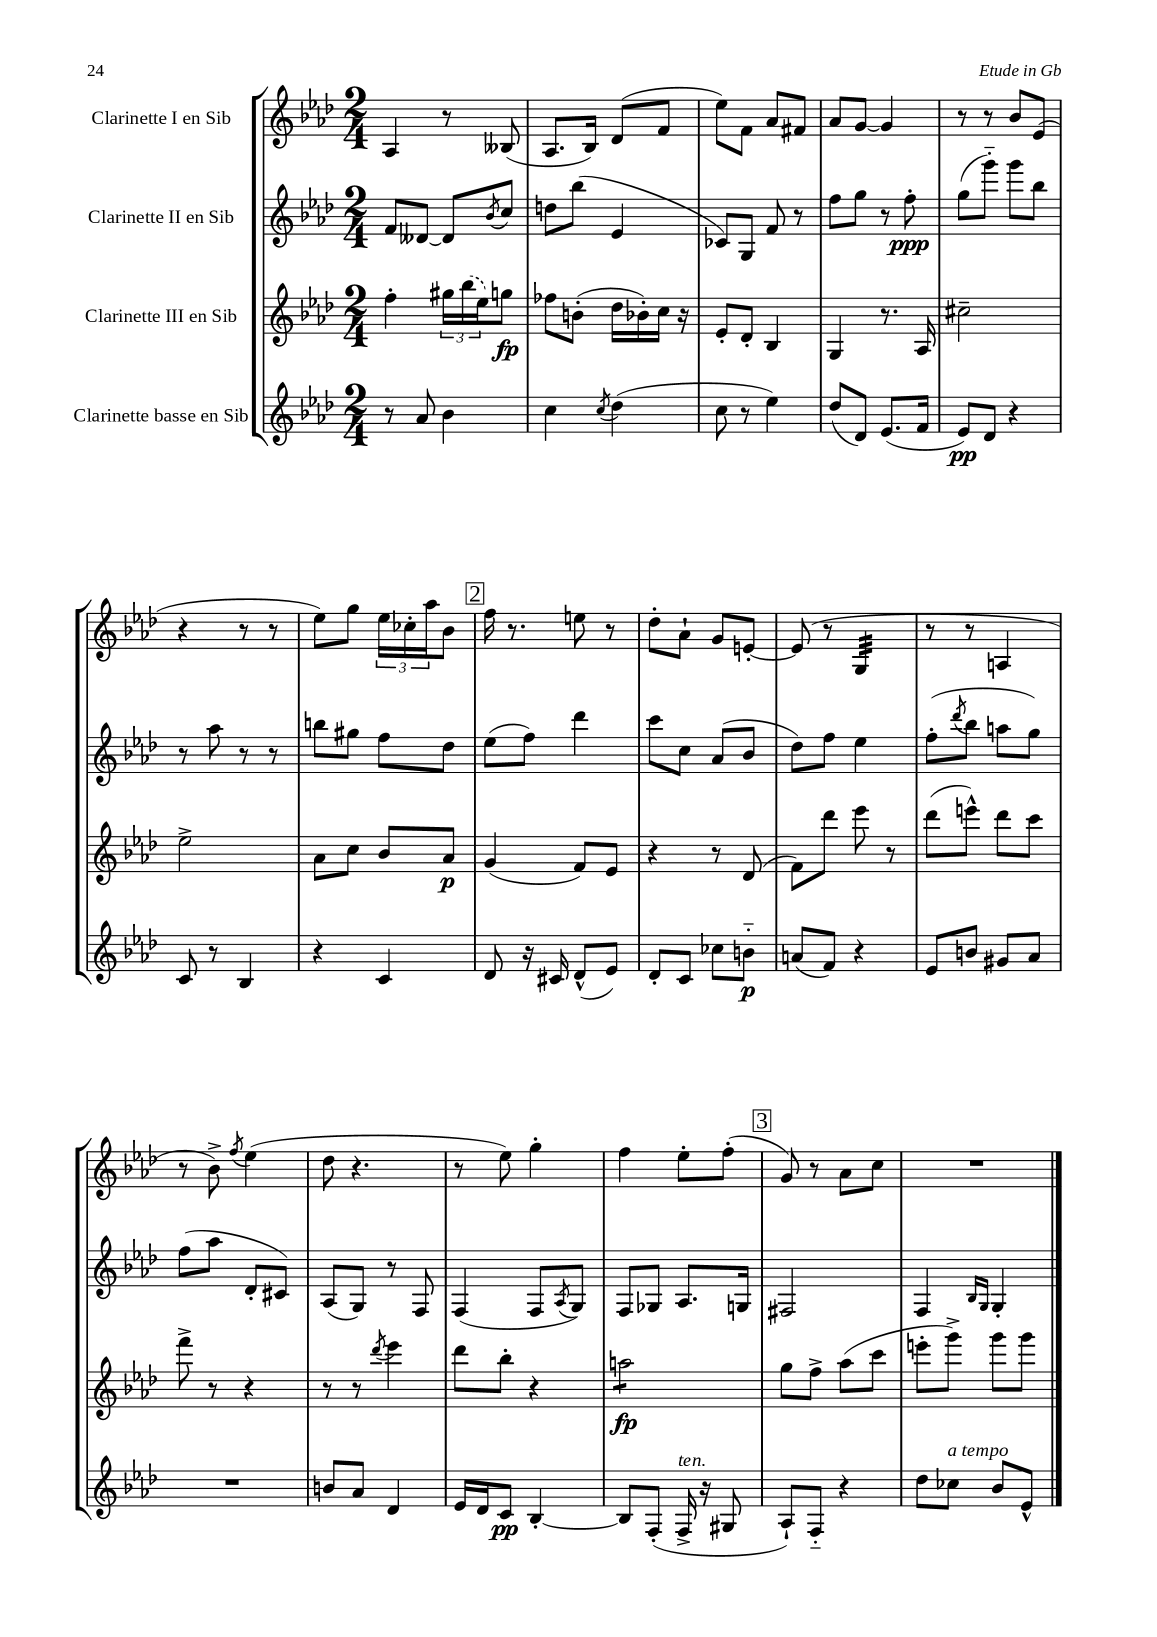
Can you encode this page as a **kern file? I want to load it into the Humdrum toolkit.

**kern	**kern	**kern	**kern
*staff4	*staff3	*staff2	*staff1
*clefG2	*clefG2	*clefG2	*clefG2
*k[b-e-a-d-]	*k[b-e-a-d-]	*k[b-e-a-d-]	*k[b-e-a-d-]
*M2/4	*M2/4	*M2/4	*M2/4
8r	4ff'	8f	4A-
8a-	.	[8d--	.
4b-	24gg#	8d--]	8r
.	(24bb-	.	.
.	24ee-)	.	.
.	.	8qb-	.
.	8gg	8cc	(8B--
=	=	=	=
4cc	8ff-	8dd	8.A-
.	(8b'	(8bb-	.
.	.	.	16B-)
8qcc	.	.	.
(4dd-	16dd-	4e-	(8d-
.	16b-')	.	.
.	16cc	.	8f
.	16r	.	.
=	=	=	=
8cc	8e-'	8c-)	8ee-)
8r	8d-'	8G	8f
4ee-)	4B-	8f	8a-
.	.	8r	8f#
=	=	=	=
(8dd-	4G	8ff	8a-
8d-)	.	8gg	[8g
(8.e-	8.r	8r	4g]
.	.	8ff'	.
16f	16A-	.	.
=	=	=	=
8e-)	2cc#~	(8gg	8r
8d-	.	8ggg'~)	8r
4r	.	8ggg	8b-
.	.	8bb-	(8e-
=	=	=	=
8c	2ee-^	8r	4r
8r	.	8aa-	.
4B-	.	8r	8r
.	.	8r	8r
=	=	=	=
4r	8a-	8bb	8ee-)
.	8cc	8gg#	8gg
4c	8b-	8ff	24ee-
.	.	.	24cc-'
.	.	.	24aa-
.	8a-	8dd-	8b-
=	=	=	=
8d-	(4g	(8ee-	16ff
.	.	.	8.r
16r	.	8ff)	.
16c#	.	.	.
(8d-^^	8f)	4ddd-	8ee
8e-)	8e-	.	8r
=	=	=	=
8d-'	4r	8ccc	8dd-'
8c	.	8cc	8a-`
8cc-	8r	(8a-	8g
8b'~	(8d-	8b-	[8e'
=	=	=	=
(8a	8f)	8dd-)	(8e]
8f)	8ddd-	8ff	8r
4r	8eee-	4ee-	4G
.	8r	.	.
=	=	=	=
8e-	(8ddd-	(8ff'	8r
.	.	8qddd-	.
8b	8eee^^)	8bb-	8r
8g#	8ddd-	8aa	4A
8a-	8ccc	8gg)	.
=	=	=	=
2r	8fff^	(8ff	8r
.	8r	8aa-	8b-^)
.	.	.	8qff
.	4r	8d-'	(4ee-
.	.	8c#)	.
=	=	=	=
8b	8r	(8A-	8dd-
8a-	8r	8G)	4.r
.	8qddd-	.	.
4d-	4eee-	8r	.
.	.	8F	.
=	=	=	=
16e-	8ddd-	(4F	8r
16d-	.	.	.
8c	8bb-'	.	8ee-)
[4B-'	4r	8F	4gg'
.	.	8qA-	.
.	.	8G)	.
=	=	=	=
8B-]	2aa	8F	4ff
(8F'	.	8G-	.
16F^	.	8.A-	8ee-'
16r	.	.	.
8G#	.	.	(8ff'
.	.	16G	.
=	=	=	=
8A-`)	8gg	2F#	8g)
8F'~	8ff^	.	8r
4r	(8aa-	.	8a-
.	8ccc	.	8cc
=	=	=	=
8dd-	8eee'	4F	2r
8cc-	8ggg^)	.	.
.	.	16qqB-	.
.	.	16qqG	.
8b-	8ggg	4G'	.
8e-^^	8ggg	.	.
==	==	==	==
*-	*-	*-	*-
